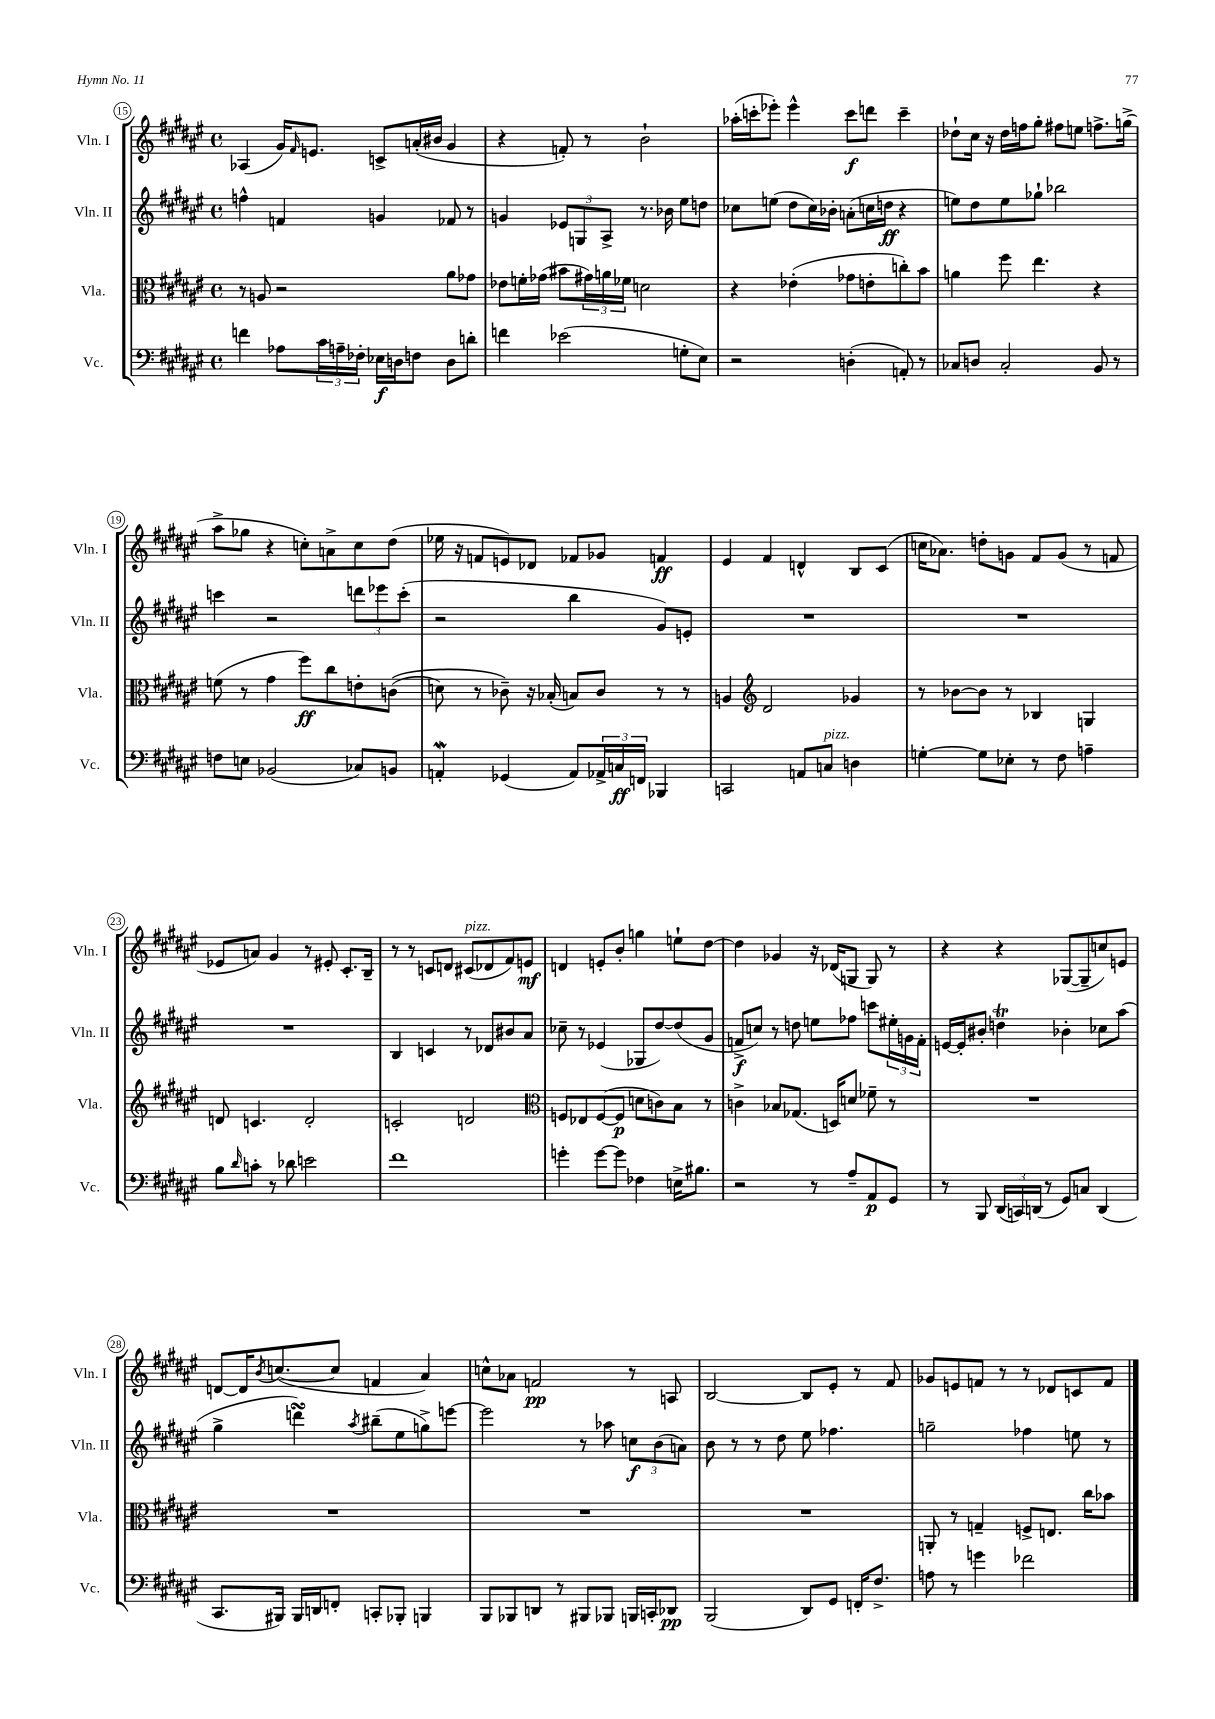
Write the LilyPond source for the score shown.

<<
\new StaffGroup <<
\new Staff = "s0" \with { instrumentName = "Vln. I" shortInstrumentName = "Vln. I" } {
    \clef treble \key fis \major \defaultTimeSignature \time 4/4
    aes4( gis'16) \grace { fis'16 } e'8. c'8-> a'16-.( bis'16 gis'4 |
    r4 f'8-.) r8 b'2-! |
    aes''16-.( c'''16-. ees'''8-.) ees'''4-^ c'''8\f d'''8 c'''4-- |
    des''8-! cis''16 r16 des''16 f''16 gis''8-. fis''8 e''8 f''8.-> g''16->( |
    ais''8-> ges''8 r4 c''8-.) a'8-> c''8 dis''8( |
    ees''16 r16 f'8 e'8) des'8 fes'8 ges'8 f'4\ff |
    eis'4 fis'4 d'4-^ b8 cis'8( |
    c''16 aes'8.) d''8-. g'8 fis'8 g'8( r8 f'8 |
    ees'8 a'8) gis'4 r8 eis'8-. cis'8.-. b16-- |
    r8 r8 c'8 d'8 cis'8^\markup { \italic "pizz." }( des'8 fis'8) e'8\mf |
    d'4 e'8-. b'8-. g''4 e''8-! dis''8~ |
    dis''4 ges'4 r16 des'16( g8 g8) r8 |
    r4 r4 ges8~( ges8-- c''8) e'8 |
    d'8~ d'16 \acciaccatura { b'8 } c''8.~( c''8 f'4 ais'4) |
    c''8-^ aes'8 f'2\pp r8 a8 |
    b2~ b8 eis'8-. r8 fis'8 |
    ges'8 e'8 f'8 r8 r8 des'8 c'8 f'8 \bar "|." |
}
\new Staff = "s1" \with { instrumentName = "Vln. II" shortInstrumentName = "Vln. II" } {
    \clef treble \key fis \major \defaultTimeSignature \time 4/4
    f''4-^ f'4 g'4 fes'8 r8 |
    g'4 \tuplet 3/2 { ees'8 g8 ais8-> } r8. bes'16 eis''8 d''8 |
    ces''8 e''8( dis''8 ces''16) bes'16-. a'8-.( c''16 d''16\ff r4 |
    e''8) dis''8 e''8 ges''8-! bes''2 |
    c'''4 r2 \tuplet 3/2 { d'''8 ees'''8 c'''8-.( } |
    r2 b''4 gis'8) e'8-. |
    R1 |
    R1 |
    R1 |
    b4 c'4 r8 des'8 bis'8 ais'8 |
    ces''8-- r8 ees'4( ges8 dis''8~) dis''8( gis'8 |
    f'8->\f c''8) r8 d''8 e''8 fes''8 c'''8 \tuplet 3/2 { eis''16-. g'16 f'16-. } |
    e'16~ e'16-. bis'8-. d''4\trill bes'4-. ces''8 ais''8( |
    gis''4-> d'''4\turn) \acciaccatura { ais''8 } bis''8--( eis''8 g''8->) e'''8~ |
    e'''2 r8 aes''8 \tuplet 3/2 { c''8\f b'8( a'8) } |
    b'8 r8 r8 dis''8 eis''8 fes''4. |
    g''2-- fes''4 e''8 r8 \bar "|." |
}
\new Staff = "s2" \with { instrumentName = "Vla." shortInstrumentName = "Vla." } {
    \clef alto \key fis \major \defaultTimeSignature \time 4/4
    r8 a8 r2 ais'8 ges'8 |
    ees'8 f'16-. ges'16( bis'8 \tuplet 3/2 { gis'16) a'16 fes'16 } d'2 |
    r4 ees'4-.( ges'8 e'8-. c''8-.) b'8 |
    a'4 fis''8 eis''4. r4 |
    f'8( r8 gis'4 fis''8\ff) cis''8 e'8-. c'8(\( |
    d'8) r8 ces'8--\) r16 bes16-.( b8) ces'8 r8 r8 |
    a4 \clef treble dis'2 ges'4 |
    r8 bes'8~ bes'8 r8 bes4 g4 |
    d'8 c'4. d'2-. |
    c'2-. d'2 |
    \clef alto f8 ees8 f8~( f8\p d'8 c'8) b8 r8 |
    c'4-> bes8 ges8.( d16) d'8 fes'8-- r8 |
    R1 |
    R1 |
    R1 |
    R1 |
    a,8-. r8 g4-- f8-> e8. cis''16 bes'8 \bar "|." |
}
\new Staff = "s3" \with { instrumentName = "Vc." shortInstrumentName = "Vc." } {
    \clef bass \key fis \major \defaultTimeSignature \time 4/4
    f'4 aes8 \tuplet 3/2 { cis'16 a16-- fes16-. } ees16\f d16 f8 d8 d'8-. |
    f'4 ees'2( g8-. eis8) |
    r2 d4-.( a,8-.) r8 |
    ces8 d8 ces2-. b,8 r8 |
    f8 e8 bes,2( ces8) b,8 |
    a,4-.\mordent ges,4( a,8) \tuplet 3/2 { aes,16-> c16\ff f,16 } bes,,4 |
    c,2 a,8 c8^\markup { \italic "pizz." } d4 |
    g4~-. g8 ees8-. r8 fis8 a4-- |
    b8 \grace { dis'16 } c'8-. r8 des'8 e'2 |
    fis'1 |
    g'4-. g'8~ g'8 fes4 e16-> bis8. |
    r2 r8 ais8-- ais,8\p gis,8 |
    r8 b,,8 \tuplet 3/2 { dis,16( c,16) d,16( } r8 gis,8) c8 d,4( |
    cis,8. bis,,16) bis,,16 d,16 f,8-. c,8-. bes,,8-. b,,4 |
    b,,8 bes,,8 d,8 r8 bis,,8 bes,,8 b,,16 c,16-. des,8\pp |
    b,,2( dis,8) gis,8 f,16-. fis8.-> |
    a8 r8 g'4 fes'2 \bar "|." |
}
>>
>>
\layout { \context { \Score currentBarNumber = #15 \override BarNumber.stencil = #(make-stencil-circler 0.1 0.3 ly:text-interface::print) } }
